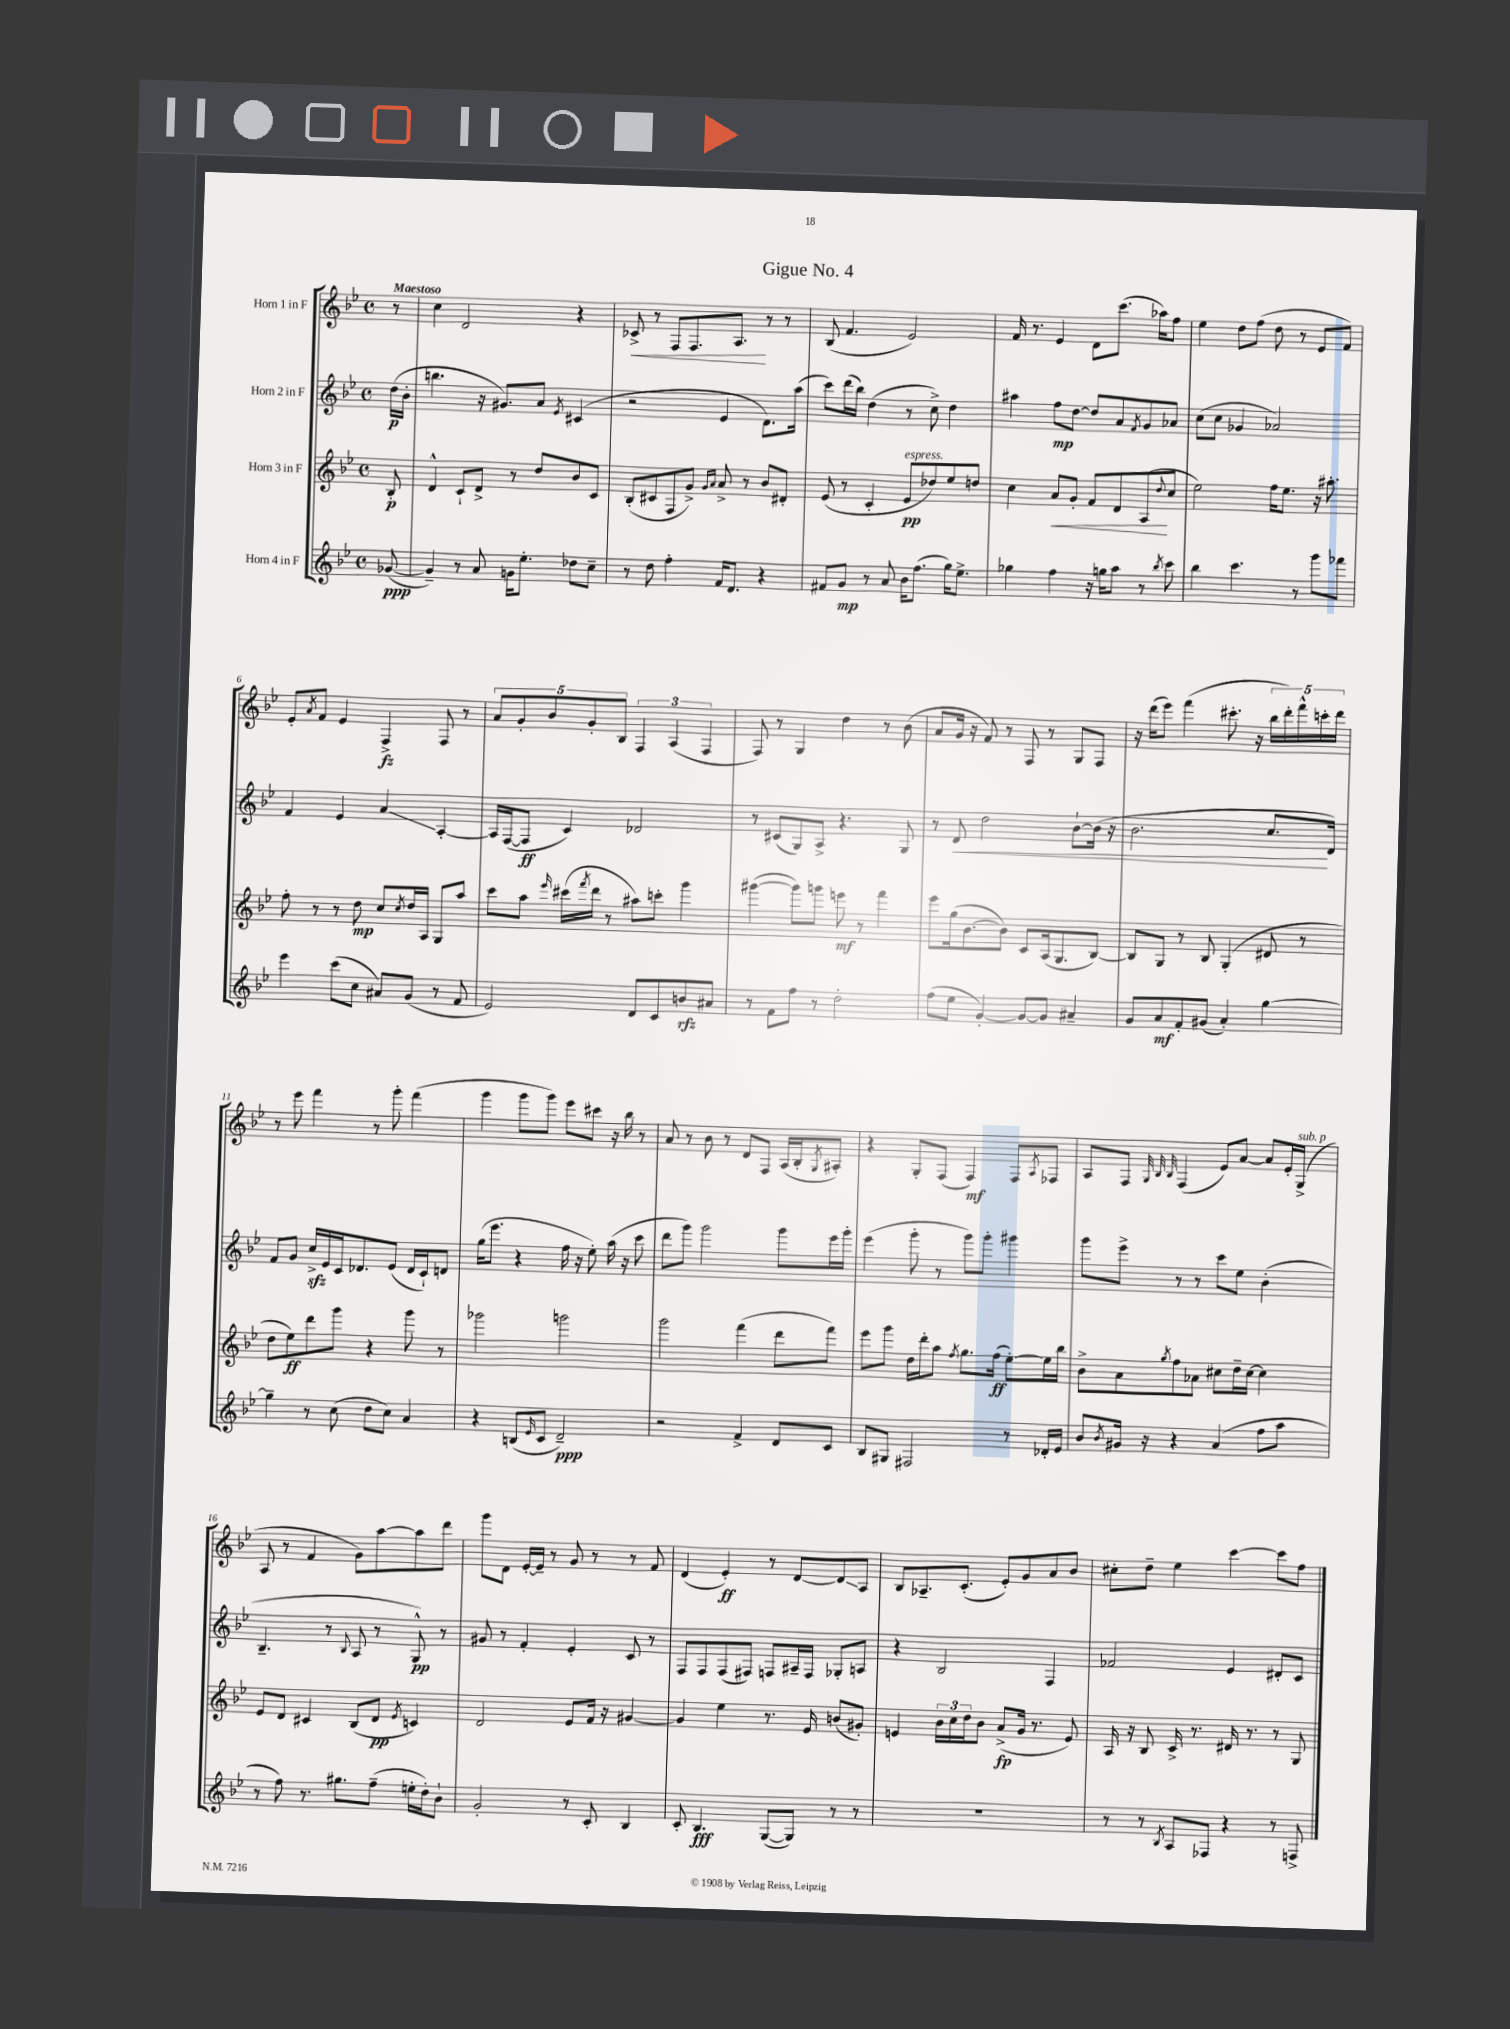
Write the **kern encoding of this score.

**kern	**kern	**kern	**kern
*staff4	*staff3	*staff2	*staff1
*clefG2	*clefG2	*clefG2	*clefG2
*k[b-e-]	*k[b-e-]	*k[b-e-]	*k[b-e-]
*M4/4	*M4/4	*M4/4	*M4/4
*met(c)	*met(c)	*met(c)	*met(c)
([8g-/	8B-'/	(16dd\LL	8r
.	.	16b-'\JJ	.
=	=	=	=
4g-~/])	4d^^/	4.bb\	4cc\
8r	8c`/L	.	2d/
8a/	8d^/J	16r	.
.	.	8.g#/L)	.
16g\LK	8r	.	.
8.ee-'\J	.	.	.
.	8dd/L	8a/J	.
.	.	8qe-/	.
8dd-\L	8b-/	(4c#/	4r
8cc~\J	8c/J	.	.
=	=	=	=
8r	(8B-'/L	2r	8c-^/
8dd\	8c#/	.	8r
4ff'\	8F/	.	8F/L
.	8g^/J)	.	8.F/
.	16qqg/LL	.	.
.	16qqa/JJ	.	.
16f/LK	8a^/	4e-/	.
8.d/J	.	.	8.A/J
.	8r	.	.
4r	8b-/L	8.d\L)	8r
.	8d#'/J	.	8r
.	.	(16aa\Jk	.
=	=	=	=
8f#/L	(8e-/	8ccc\L)	(8B-/
8g/J	8r	(16ddd\L	4.f/
.	.	16bb-\JJ)	.
8r	4c'/	(4dd\	.
8a/	.	.	.
16b-\LK	8e-/L	8r	2e-/)
(8.ff\J	.	.	.
.	8dd-/)	8cc^\)	.
16gg\LK)	8ee-/	4dd\	.
8.ee-^\J	.	.	.
.	8dd/J	.	.
=	=	=	=
4gg-\	4cc\	4aa#\	16f/
.	.	.	8.r
4ff\	8a/L	8ff\L	4e-/
.	8g'/J	[8dd\J	.
16r	8f/L	8dd/]L	8d\L
16gg\LK	.	.	.
8aa\J	8d/	8a/	(8.ccc\J
.	.	8qf/	.
8r	(8A/	8g/	.
.	.	.	16aa-\LK)
8qbb-/	8qqdd/	.	.
8ccc\	8cc/J	8a-/J	8ff\J
=	=	=	=
4bb-\	2ee-\)	(8cc\L	4ee-\
.	.	8cc\J	.
4.ccc\	.	4g-/	8dd\L
.	.	.	(8ff\J
.	16ff\LK	2a-/)	8dd\
.	8.ee-\J	.	.
8r	.	.	8r
8ggg\L	16r	.	8e-/L
.	8.aa#'\	.	.
8fff-\J	.	.	8f/J)
=	=	=	=
4eee-\	8ff'\	4f/	8e-'/L
.	.	.	8qa/
.	8r	.	8f/J
(8ccc\L	8r	4e-/	4e-/
8cc\J	8dd\	.	.
8a#/L)	8cc/L	4a/	4F^/
.	8qcc/	.	.
(8g/J	16dd/L	.	.
.	16A/JJ	.	.
8r	8G/L	[4A'/	8F/
8f/	8aa/J	.	8r
=	=	=	=
2e-/)	8ccc\L	16A/]LL	10a/L
.	.	([16F/J	.
.	.	.	10g'/
.	8aa\J	8F/]J	.
.	.	.	10b-/
.	16qqeee-/	.	.
.	(16ccc#\LL	4c/)	.
.	.	.	10g'/
.	8qfff/	.	.
.	16ddd\JJ	.	.
.	8r	.	.
.	.	.	10B-/J
8d/L	8aa#\L)	2d-/	6F/
8c/	8ccc'\J	.	.
.	.	.	(6A/
8b/	4ggg\	.	.
.	.	.	6F/
8a#/J	.	.	.
=	=	=	=
8r	([4ggg#\	8r	8F/)
8f\L	.	(8c#/L	8r
8ff\J	8ggg#\]L)	8G/)	4G/
8r	8ggg\J	8A^/J	.
2dd'\	8eee\	4.r	4dd\
.	8r	.	.
.	4fff\	.	8r
.	.	8G/	(8b-\
=	=	=	=
(8ff\L	8eee-\L	8r	8a/L
8ee-\J	(16gg\k	8d/	16g/Jk
.	[8.b-\	.	16r
[4g'/)	.	2dd\	8f/)
.	8b-\]J)	.	8r
8g/_L	8c/L	.	8F/
8g/]J	(16A/k	.	8r
.	8.G/	.	.
4a#~/	.	[8b-`\L	8G/L
.	[8B-/J)	(16b-\]Jk	8F/J
.	.	16r	.
=	=	=	=
8g/L	8B-/]L	2.b-\	16r
.	.	.	(16ddd\LK
8a/	8G/J	.	8eee-\J)
8f'/	8r	.	(4fff\
(8g#/J	8B-/	.	.
4a'/)	(4G'/	.	8.ccc#'\
.	.	.	16r
[4gg\	8d#/	8.cc/L	20bb-\LL
.	.	.	20ddd'\)
.	.	.	20fff^^\
.	8r	.	.
.	.	.	20ccc'\
.	.	16d/Jk)	.
.	.	.	20ddd\JJ
=	=	=	=
4gg~\]	8dd\L	8f/L	8r
.	8ee-\)	8g/J	8eee-\
8r	8ddd\	16cc^/LL	4fff\
.	.	16e-/	.
(8cc\	8ggg\J	16c/J	.
.	.	8.d-/	.
8dd\L	4r	.	8r
8cc\J)	.	(8e-/J	8ggg'\
4a/	8ggg\	16d-/LL	(4fff\
.	.	16c`/J)	.
.	8r	8d/J	.
=	=	=	=
4r	2ggg-\	(16gg\LK	4ggg\
.	.	8.eee-\J	.
(8B/L	.	4r	8ggg\L
16qqe-/	.	.	.
8c/J	.	.	8ggg\J)
2d~/)	2ggg\	16ff\	8eee-\L
.	.	16r	.
.	.	8ee-'\)	8ccc#\J
.	.	(16aa\	16r
.	.	16r	16bb-\
.	.	8ccc\	8r
=	=	=	=
2r	2ggg\	8ddd\L	8a/
.	.	8ggg\J)	8r
.	.	2ggg\	8b-\
.	.	.	8r
4f^/	(4fff\	.	8d/L
.	.	.	8F/J
8d/L	8ddd\L	8ggg\L	(16A/LL
.	.	.	16B-'/J
.	.	.	8qG/
8c/J	8fff\J)	16eee-\L	8A#'/J)
.	.	16ggg'\JJ	.
=	=	=	=
8B-/L	8eee-\L	(4eee-\	4r
8G#/J	8ggg\J	.	.
2F#/	16dd\LL	8ggg'\	8G'/L
.	16ddd'\J	.	.
.	8aa\J	8r	(8F/J
.	8qff/	.	.
.	8.gg\L	8ggg\L)	4F/)
.	.	8ggg'\J	.
.	(16ff\Jk	.	.
8r	[8ee-'\L)	4ggg#\	8F/L
.	.	.	8qA/
16d-'/LL	16ee-\]L	.	8F-/J
16e-/JJ	16bb-\JJ	.	.
=	=	=	=
8b-/L	8b-^\L	8ggg\L	8A/L
8qb-/	.	.	.
16g#/Jk	8a\	8eee-^\J	8F/J
16r	.	.	.
.	.	.	32qqG/
.	.	.	32qqB-/
.	8qgg/	.	32qqB-/
4r	8ff\	8r	(4F/
.	8a-\J	8r	.
(4a/	8cc#\L	8ccc\L	8e-/L)
.	16dd~\L	8ee-\J	[8a/J
.	[16cc#\JJ	.	.
8ff\L	4cc#\]	(4b-'\	8a/]L
8aa\J	.	.	16e-'/L
.	.	.	(16G^/JJ
=	=	=	=
8r	8e-/L	4.B-~/	8A/
8ff\)	8d/J	.	8r
8.r	4c#/	.	4f/
.	.	8r	.
8.gg#\L	.	.	.
.	.	8qqB-/	.
.	(8B-/L	8A/	8g\L)
(8ff~\J	8d/J	8r	[8aa\
.	8qe-/	.	.
16ee'\LL	4c/)	8G^^/)	8aa\]
16dd'\J)	.	.	.
8b-`\J	.	8r	8ddd\J
=	=	=	=
2g'/	2d/	8g#/	8ggg\L
.	.	8r	8d\J
.	.	4f'/	[16e-'/LL
.	.	.	16e-~/]JJ
.	.	.	8r
8r	8e-/L	4e-'/	8g/
8c'/	16f/Jk	.	8r
.	16r	.	.
4B-/	[4g#/	8c/	8r
.	.	8r	8f/
=	=	=	=
8c'/	4g#/]	8F/L	(4d/
4.B-/	.	8F/	.
.	4ee-\	(8F/	4e-'/)
.	.	8F#/J)	.
([8G/L	8.r	8F/L	8r
8G/]J)	.	16A#~/L	[8d/L
.	16e-/	16F/JJ	.
8r	(8b/L	8G-'/L	8d/]
8r	8g#'/J)	8A/J	8A/J
=	=	=	=
1r	4e/	4r	8B-/L
.	.	.	8.A-~/
.	24b-\LL	2B-/	.
.	24cc\	.	.
.	.	.	(8.c'/J
.	24dd\J	.	.
.	8b-\J	.	.
.	(8a^/L	.	8e-'/L)
.	16g/Jk	.	8g/
.	8.r	.	.
.	.	4F/	8a/
.	8e/)	.	8b-/J
=	=	=	=
8r	16A/	2f-/	8cc#'\L
.	16r	.	.
8r	8B-/	.	8dd~\J
8qB-/	.	.	.
8A/L	16c^/	.	4ee-\
.	8.r	.	.
8F-/J	.	.	.
4r	16d#/	4e-/	[4ccc\
.	8.r	.	.
8r	8r	8d#'/L	8ccc\]L
8F^/	8G/	8c/J	8ff\J
==	==	==	==
*-	*-	*-	*-
